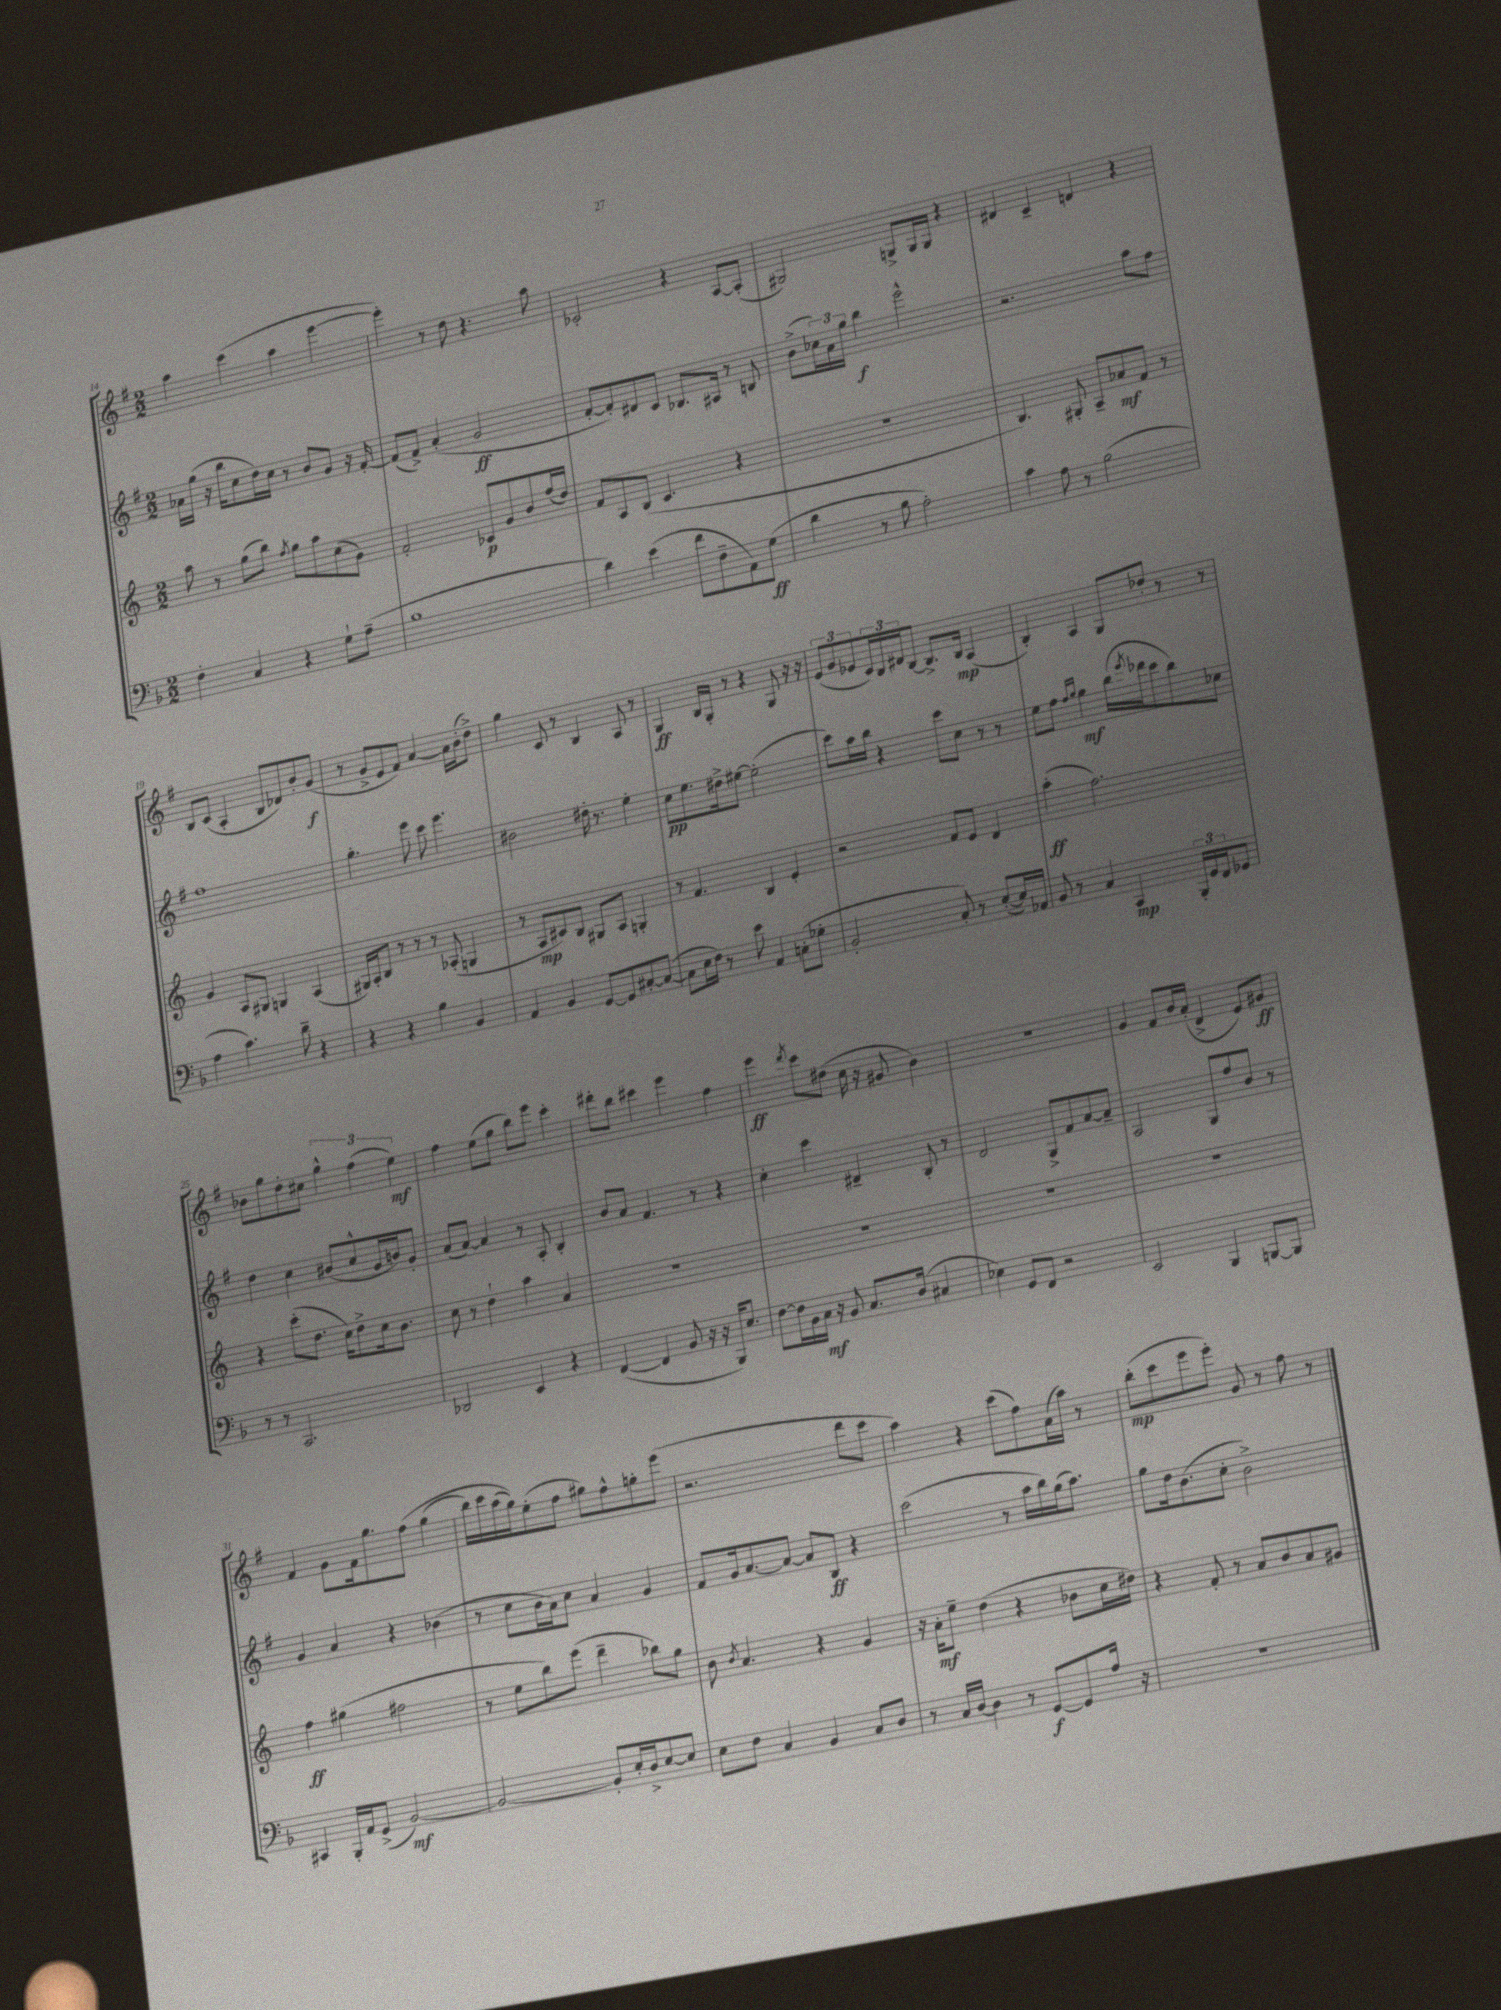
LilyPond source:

<<
\new StaffGroup <<
\new Staff = "s0" {
    \clef treble \key g \major \numericTimeSignature \time 2/2
    a''4 c'''4( a''4 e'''4~ |
    e'''4-.) r8 d''8 r4. a''8 |
    ces'2-. r4 a8~ a8-.( |
    gis2) g8-> g16 g16 r4 |
    dis'4 c'4-- d'4 r4 |
    b8 c'8( a4-. b8 des'8) b'8-. g'8\f( |
    r8 g'8-> e'8 fis'8) a'4~ a'16 b'16-.( d''8->) |
    g''4 c'8 r8 b4 a8 r8 |
    g4\ff b16 g16-. r8 r4 g8 r16 r16 |
    \tuplet 3/2 { e'8( g'8 ees'8 } \tuplet 3/2 { c'16) b16 dis'16 } b8~ b8.-> b16\mp a4( |
    b4-.) a4 g8 des''8-. r8 r8 |
    bes'8 g''8 d''8-. cis''8 \tuplet 3/2 { g''4-^ fis''4( e''4\mf) } |
    fis''4 e''8( g''8 b''8) e'''8 c'''4-. |
    dis'''8-. b''8 cis'''4 e'''4 fis''4 |
    e'''4\ff \acciaccatura { d'''8 } c'''8 dis''8( c''16 r16 gis'8 b'4) |
    r1 |
    g'4 fis'8 b'16 a'16-.( d'4-> e'8) gis'8\ff |
    fis'4 g'8 fis'16 g''8. fis''8\( g''4( |
    b''16) c'''16 a''16( g''16)\) e''8-.( fis''8 gis''8) fis''8-^ g''8-. e'''8( |
    r2. d'''8 c'''8 |
    a''4) r4 c'''8( fis''8) a'16( a''16) r8 |
    b''8-.\mp( c'''8 e'''8 e'''8-.) g'8 r8 fis''8 r8 \bar "|." |
}
\new Staff = "s1" {
    \clef treble \key g \major \numericTimeSignature \time 2/2
    aes'16 g''16( r16 b''16 c''8 d''16) c''16 r8 b'8 g'8 r16 fis'16~-. |
    fis'8( fis'8->) a'4-.( g'2\ff |
    fis'8~-. fis'8-.) dis'8 c'8 bes8. ais16 r8 b8 |
    b'8->( \tuplet 3/2 { ces''16) a'16 g''16 } b''4\f e'''2-^ |
    r2. a''8 fis''8 |
    fis''1 |
    g''4.-. e'''8 c'''8 e'''4. |
    bis'2 dis''16-. r8. e''4-. |
    c''8\pp e''8. dis''16-> eis''8~ eis''2-.( |
    c'''8) a''16 b''16 r4 c'''8 c''8 r8 r8 |
    e''8 fis''8 \grace { fis''16 g''16 } g''4\mf b''16( \acciaccatura { e'''8 } des'''16 c'''8 b''8) ces''8 |
    d''4 c''4 bis'8( c''8-^ g'16 b'16) g'8-. |
    a'8( a'8~) a'4 r8 a8-. b4-. |
    b'8 a'8 fis'4. r8 r4 |
    c''4-. c'''4 dis'4-- b8-. r8 |
    d'2 g8-> fis'8 a'8~ a'8-- |
    a2 g8 fis''8 b'8 r8 |
    g'4 a'4 r4 bes'4( |
    r8 c''8 b'16 a'16) c''8 a'4 g'4 |
    fis'8 g'16 a'8.~ a'8~ a'8 b8\ff r4 |
    c'''2( r8 a''16 b''16) g''16( a''8.) |
    g''8 d''16 b'8.( c''8-. b'2->) \bar "|." |
}
\new Staff = "s2" {
    \clef treble \key c \major \numericTimeSignature \time 2/2
    a''8 r8 g''8( b''8) \acciaccatura { f''8 } g''8 a''8 c''8( g'8) |
    f'2-. ces'8\p g'8 b'8 f''16( d''16) |
    f'8 a8 b8( c'4. r4 |
    R1 |
    b4.) gis8-. a8-- aes'8\mf f'8 r8 |
    g'4 a8 gis8 g4 a4( |
    gis16) a16-. b8 r8 r8 r8 aes8-.( g4 |
    r8 a8\mp cis'8) b8 gis8 a8 g4-. |
    r8 f'4. b4 e'4-. |
    r2 f'8 e'8 d'4 |
    a''4-.\ff( f''2.) |
    r4 c'''8-.( d''8. c''16) d''8-> c''16 b'8. |
    c''8 r8 d''4-! a''4 a'4 |
    R1 |
    R1 |
    R1 |
    R1 |
    f''4\ff gis''4( fis''2 |
    r8 e''8 b''8) e'''8( d'''4-- bes''8) g''8 |
    b'8 \acciaccatura { b'8 } a'4. r4 g'4 |
    r16 a'16-.\mf e''8-- d''4( r4 bes'8 c''16 dis''16) |
    r4 f'8-. r8 a'8 b'8 a'8 gis'8 \bar "|." |
}
\new Staff = "s3" {
    \clef bass \key f \major \numericTimeSignature \time 2/2
    f4-. c4 r4 g8-! a8--( |
    bes1 |
    d'4) e'4( f'8 f8-- a,8) g8\ff( |
    d'4 r8 bes8 a2-.) |
    c'4 a8 r8 bes2( |
    a4 c'4.) d'8-- r4 |
    r4 r4 bes4 bes,4 |
    a,4 bes,4 g,8~ g,8 cis8~-. cis8~( |
    cis8 e16 f16) r8 e'8 a,4 c8-.( ges8-. |
    bes,2-. c8-.) r8 e8~-.( e16) aes,16 |
    bes,8 r8 c4 c,4\mp \tuplet 3/2 { bes,,16-. g,16 f,16 } ges,8 |
    r8 r8 c,2. |
    des,2 e,4 r4 |
    f,4~( f,4 bes,8 r16 r16 bes,,16) e8. |
    f8~ f16 bes,16 c16\mf r16 bes,8 c8. d16( cis4 |
    ees4) g,8 f,8 r2 |
    e,2 bes,,4 b,,8~ b,,8 |
    cis,4 bes,,16-. a,16 g,8->( bes,2~\mf) |
    bes,2~ bes,8-. e16-. d16-> e8~ e8 |
    e8 f8 c4 bes,4 c8 d8 |
    r8 c16 d16~ d4 r8 g,8~\f g,8 a16 r16 |
    R1 \bar "|." |
}
>>
>>
\layout { \context { \Score currentBarNumber = #14 } }
